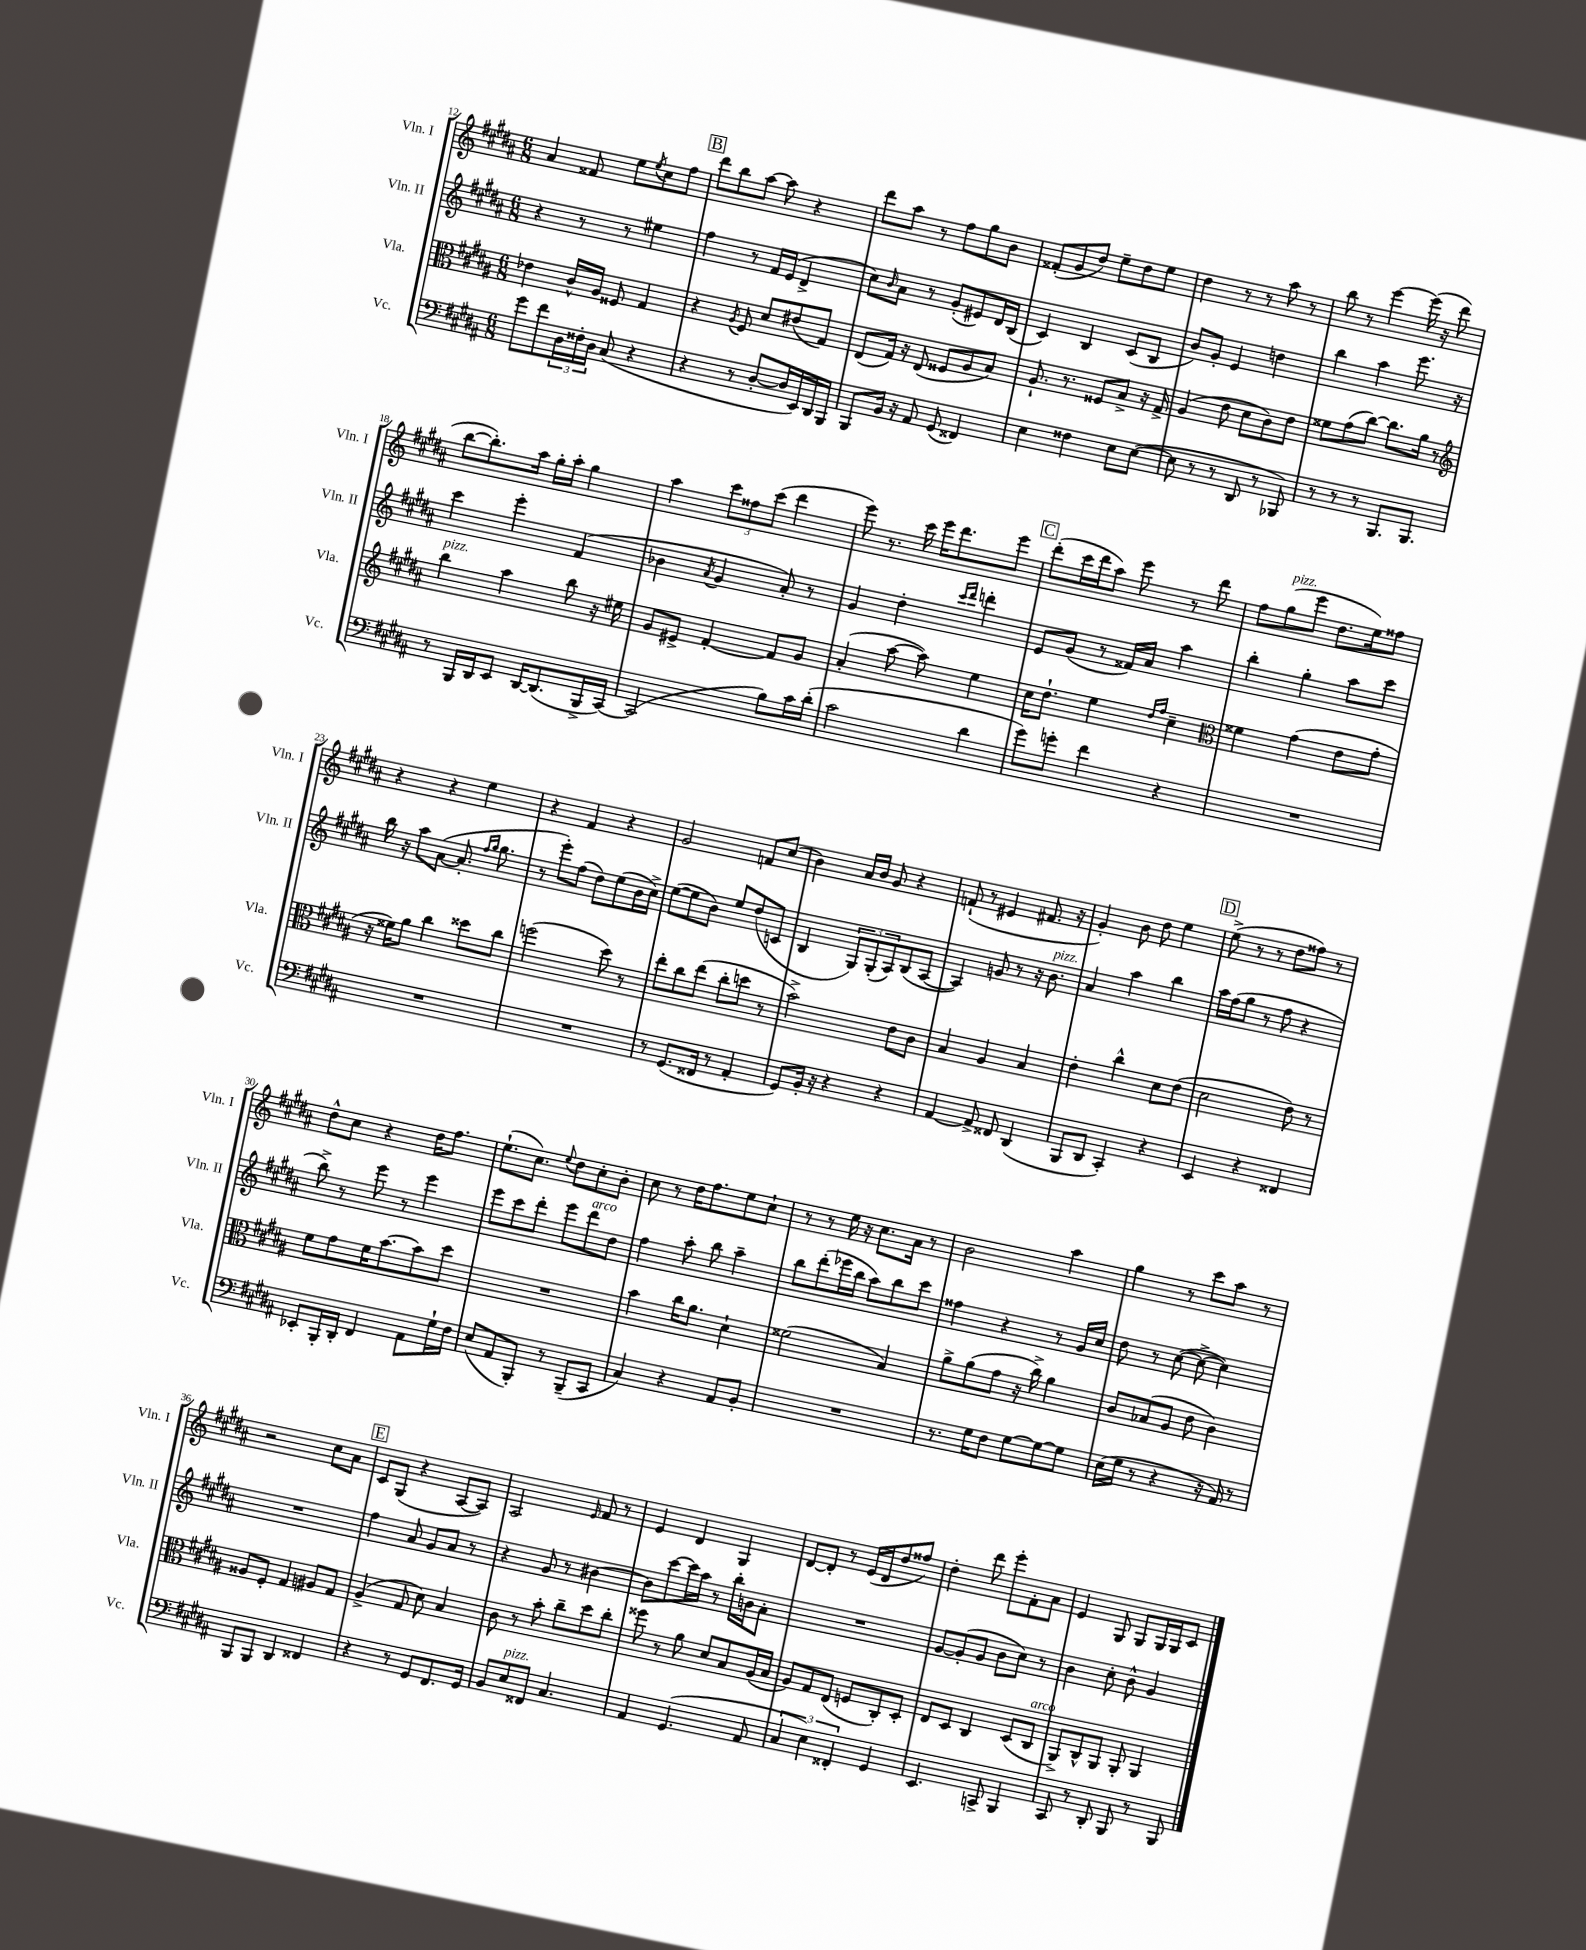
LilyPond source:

<<
\new StaffGroup <<
\new Staff = "s0" \with { instrumentName = "Vln. I" shortInstrumentName = "Vln. I" } {
    \clef treble \key b \major \numericTimeSignature \time 6/8
    ais'4 fisis'8 e''8 \acciaccatura { e''8 } cis''8 fis''8 |
    \mark \markup { \box "B" } dis'''8 b''8 ais''8~ ais''8 r4 |
    dis'''8 ais''8 r8 fis''8 gis''8 b'8 |
    fisis'8-.( gis'8 dis''8) e''8-- dis''8 e''8 |
    dis''4 r8 r8 ais''8 r8 |
    b''8 r8 e'''4~ e'''16( r16 dis'''8 |
    b''8~ b''8.-.) ais''16 gis''16-. ais''16-. gis''4 |
    ais''4 \tuplet 3/2 { cis'''8 fisis''8 cis'''8( } dis'''4 |
    e'''8) r8. cis'''16 e'''16 dis'''8. e'''8 |
    \mark \markup { \box "C" } dis'''8-.( cis'''16 dis'''16 ais''8) e'''8 r8 dis'''8 |
    fis''8 gis''8^\markup { \italic "pizz." }( e'''8 dis''8. e''16) fisis''8 |
    r4 r4 e''4 |
    r4 fis'4 r4 |
    gis'2 f'8 cis''8( |
    b'4) ais'16 b'16 gis'8 r4 |
    f'8-!( r8 eis'4 fis'8. r16 |
    gis'4-.) b'8 dis''8 e''4 |
    \mark \markup { \box "D" } e''8->( r8 r8 dis''8 fisis''8) r8 |
    dis''8-^ cis''8 r4 dis''16 fis''8. |
    e''8.-!( cis''8.) \appoggiatura { e''8 } dis''8 cis''8-. b'8-. |
    cis''8 r8 dis''16 fis''8. e''8 cis''8-! |
    r8 r8 e''16 r16 cis''8. ais'16 r8 |
    b'2 ais''4 |
    gis''4 r8 cis'''8 ais''8 r8 |
    r2 cis''8 ais'8 |
    \mark \markup { \box "E" } cis'8 gis8( r4 ais8~ ais8) |
    ais2 \grace { e'16 } fis'8 r8 |
    e'4 dis'4 gis4 |
    dis'8~ dis'8-. r8 e'16( dis'16 dis''8 fisis''8) |
    dis''4-. dis'''8 e'''8-. fis'8-. ais'8 |
    e'4 gis8 gis8 gis16 gis16 cis'8 \bar "|." |
}
\new Staff = "s1" \with { instrumentName = "Vln. II" shortInstrumentName = "Vln. II" } {
    \clef treble \key b \major \numericTimeSignature \time 6/8
    r4 r8 r8 eis''4 |
    \mark \markup { \box "B" } fis''4 r8 fis'16 e'16( dis'4-> |
    cis''8) \grace { b'16 } ais'8 r8 gis'8-.( eis'8) dis'16 b16( |
    cis'4) b4 cis'8( b8 |
    b'8) gis'8-. e'4 d''4 |
    b''4 ais''4 e'''8. r16 |
    cis'''4 e'''4-. fis'4( |
    bes'4 \acciaccatura { ais'8 } gis'4 ais'8-.) r8 |
    gis'4 dis''4-. \grace { cis'''16 dis'''16 } d'''4-. |
    \mark \markup { \box "C" } e'8 gis'8( r8 fisis'16) ais'16 ais''4 |
    b''4-. gis''4-. ais''8 cis'''8 |
    b''16 r16 ais''8 ais'8~( ais'8.-. \grace { fis''16 gis''16 } gis''8. |
    r8 e'''8-.) fis''8( dis''8) e''8( b'16 cis''16->) |
    e''8~( e''8 b'8) e''8 dis''8( c'8 |
    b4 \tuplet 3/2 { gis8) gis8-.( ais8) } b8( ais8~ |
    ais4) g'8 r8 r16 b'8.^\markup { \italic "pizz." } |
    ais'4 ais''4 b''4 |
    \mark \markup { \box "D" } ais''16 fis''16( gis''8 r8 fis''8 r4 |
    b''8->) r8 e'''8 r8 e'''4 |
    e'''8 cis'''8 dis'''8-. e'''8 dis'''8^\markup { \italic "arco" } dis''8 |
    fis''4 ais''8-. b''8 ais''4-- |
    b''8 dis'''8-.( ees'''16 b''16 ais''8) b''8 cis'''8 |
    fisis''4 r4 r8 gis'16 cis''16 |
    dis''8 r8 cis''8~( cis''8~-> cis''4) |
    R2. |
    \mark \markup { \box "E" } fis''4 ais'8 gis'8 ais'8 r8 |
    r4 gis'8 r8 bis'4~ |
    bis'8 cis'''8~ cis'''16 ais''16 r8 b''16-. b'16 ais'8-. |
    R2. |
    gis'8~ gis'8-.( gis'8 b'8 cis''8) r8 |
    b'4 cis''8-. b'8-^ gis'4 \bar "|." |
}
\new Staff = "s2" \with { instrumentName = "Vla." shortInstrumentName = "Vla." } {
    \clef alto \key b \major \numericTimeSignature \time 6/8
    ees'4 cis'16-^ ais16 fisis8 gis4 |
    \mark \markup { \box "B" } r4 \acciaccatura { ais8 } fis8 dis'8 eis'8( gis8) |
    e8( gis16) r16 e8( fisis8 ais8 b8) |
    ais8.-! r8. fisis8 b8-> r16 gis16-> |
    ais4( e'8 dis'8 cis'8) e'8 |
    fisis'8 gis'8( cis''8~) cis''8. ais'16 r8 |
    \clef treble b''4^\markup { \italic "pizz." } ais''4 b''8 r16 eis''16 |
    gis'8 eis'8-> fis'4~-. fis'8 gis'8 |
    ais'4-.( ais''8~ ais''8) e''4 |
    \mark \markup { \box "C" } cis''16 dis''8.-! e''4 \grace { dis''16 fis''16 } cis''4-- |
    \clef alto fisis'4 gis'4( e'8 gis'8-. |
    r16 fisis'16) ais'8 cis''4 disis''8 cis''8 |
    f''2( dis''8) r8 |
    e''8-. cis''8 e''8( cis''8-. d''8 r8 |
    b'2->) e'8 cis'8 |
    b4 ais4 b4 |
    e'4-. cis''4-^ dis'8 e'8( |
    \mark \markup { \box "D" } dis'2 e'8) r8 |
    fis'8 gis'8 fis'16 b'8.~ b'8 dis''8 |
    R2. |
    b'4 cis''16 ais'8. dis'4-! |
    fisis'2( b4) |
    ais'8-> ais'8( gis'8 r16 cis''16->) ais'4 |
    cis'8 bes8( ais8 e'8 cis'4) |
    aisis8 fis8-. gis4 ais8 gis8 |
    \mark \markup { \box "E" } ais4->( gis8 dis'8) b4 |
    cis'8 r8 b'8-. cis''8-- dis''8 cis''8-. |
    fisis''8 r8 ais'8 dis'8 b8 ais16( b16 |
    ais8) gis8 e8( f8 cis8-.) dis8-. |
    e8 dis8 cis4 dis8( cis8^\markup { \italic "arco" } |
    ais,8->) cis8-^ ais,8 ais,8-. ais,4 \bar "|." |
}
\new Staff = "s3" \with { instrumentName = "Vc." shortInstrumentName = "Vc." } {
    \clef bass \key b \major \numericTimeSignature \time 6/8
    gis'8 fis'8 \tuplet 3/2 { dis16 fisis16-. dis16 } cis8( r4 |
    \mark \markup { \box "B" } r4 r8 dis8~-. dis16 e,16) dis,16 b,,16 |
    b,,8 b,16 r16 ais,8 gis,8( fisis,4) |
    e4 fisis4 e8 e8~( |
    e8 r8 r8 dis,8 r8 bes,,8) |
    r8 r8 r8 b,,8. b,,8. |
    r8 b,,16 dis,16 e,8 dis,16~ dis,8.( b,,16-> cis,16~) |
    cis,2( b8) cis'16 dis'16-.( |
    cis'2 dis'4 |
    \mark \markup { \box "C" } gis'8) g'8-. fis'4 r4 |
    R2. |
    R2. |
    R2. |
    r8 gis,8.( fisis,16 r8 ais,4-. |
    gis,8) b,16-. r16 r4 r4 |
    ais,4~ ais,8-> fisis,8 dis,4( |
    b,,8 dis,8 cis,4-.) r4 |
    \mark \markup { \box "D" } e,4 r4 fisis,4 |
    ees,8-. b,,16-. dis,16-. fis,4 ais,8 gis16-! fis16 |
    e8( ais,8 b,,8-.) r8 b,,8--( cis,8 |
    cis4) r4 ais,8 b,8-. |
    R2. |
    r8. gis16 fis8 gis8~ gis8~ gis8 |
    e16( gis16 r8 r4 r16 ais,16) r8 |
    b,,8 b,,8 dis,4 fisis,4 |
    \mark \markup { \box "E" } r4 r8 gis,8 fis,8. gis,16 |
    b,8 e8^\markup { \italic "pizz." } fisis,8 cis4. |
    ais,4 gis,4.( ais,8 |
    \tuplet 3/2 { cis4 e4) fisis,4-. } gis,4 |
    e,4. c,8-> b,,4 |
    cis,8 r8 dis,8-. b,,8 r8 b,,8 \bar "|." |
}
>>
>>
\layout { \context { \Score currentBarNumber = #12 } }
